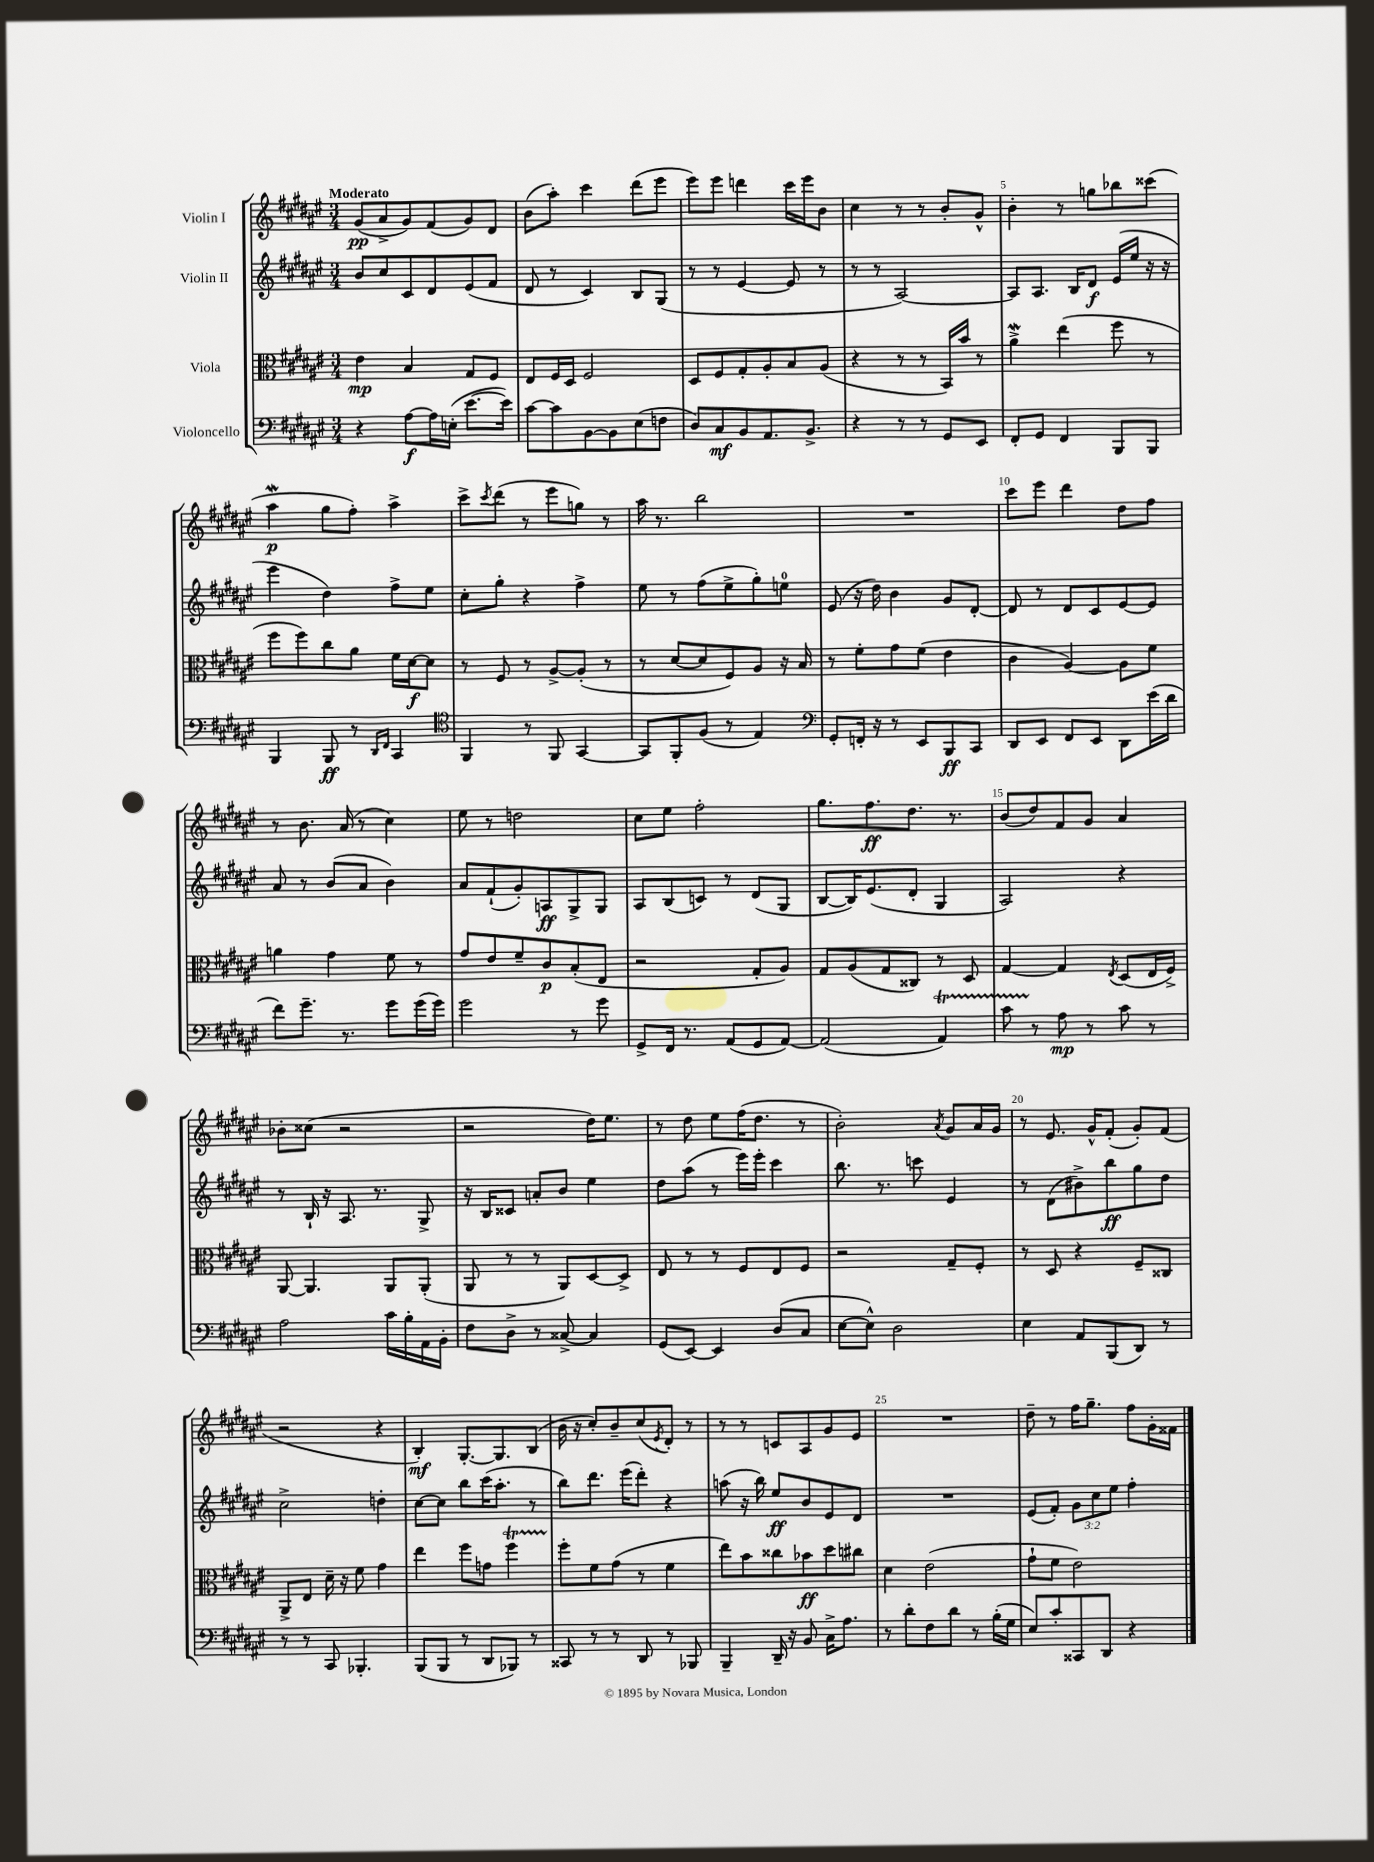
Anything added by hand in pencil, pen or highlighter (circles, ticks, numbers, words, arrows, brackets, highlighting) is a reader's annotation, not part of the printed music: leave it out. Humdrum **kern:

**kern	**kern	**kern	**kern
*staff4	*staff3	*staff2	*staff1
*clefF4	*clefC3	*clefG2	*clefG2
*k[f#c#g#d#a#e#]	*k[f#c#g#d#a#e#]	*k[f#c#g#d#a#e#]	*k[f#c#g#d#a#e#]
*M3/4	*M3/4	*M3/4	*M3/4
4r	4e#	8b	(8g#
.	.	8cc#	8a#^
[8A#	4B	8c#	8g#)
16A#]	.	8d#	(8f#
(16E'	.	.	.
[8.e#	8G#	(8e#	8g#)
.	8F#	8f#	8d#
16e#])	.	.	.
=	=	=	=
[8c#	8E#	8d#	(8b
8c#]	16F#	8r	8aa#')
.	16D#	.	.
[8BB	2F#	4c#)	4ccc#
8BB]	.	.	.
(8E#	.	8B	(8ddd#
8F	.	(8G#	8eee#
=	=	=	=
8D#)	8D#	8r	8eee#)
8C#	8F#	8r	8eee#
8BB	8G#'	[4e#	4ddd
8.AA#	8A#'	.	.
.	8B	8e#]	16ccc#
8.BB^	.	.	16eee#
.	(8A#	8r	8b
=	=	=	=
4r	4r	8r	4cc#
.	.	8r	.
8r	8r	[2A#)	8r
8r	8r	.	8r
8GG#	16BB)	.	8b'
.	16b	.	.
8EE#	8r	.	8g#^^
=	=	=	=
8FF#'	4a#^	8A#]	4b'
8GG#	.	8.A#	.
4FF#	(4ee#	.	8r
.	.	16B	.
.	.	8d#	8gg
8BBB	8ff#	(16e#	8bb-
.	.	16ee#	.
8BBB	8r	16r	(8ccc##
.	.	16r	.
=	=	=	=
4BBB	8ff#	4eee#	4aa#
.	8ff#)	.	.
8BBB	8cc#	4dd#)	8gg#
8r	8a#	.	8ff#')
16qqDD#	.	.	.
16qqFF#	.	.	.
4CC#	16f#	8ff#^	4aa#^
.	[16d#	.	.
.	8d#]	8ee#	.
=	=	=	=
*clefC4	*	*	*
4FF#	8r	8cc#'	8ccc#^
.	.	.	8qccc#
.	8F#	8gg#'	(8ddd#
8r	8r	4r	8r
8FF#	[8A#^	.	8eee#
[4GG#	(8A#']	4ff#^	8gg)
.	8r	.	8r
=	=	=	=
8GG#]	8r	8ee#	16aa#
.	.	.	8.r
8FF#'	[8d#	8r	.
(8F#	8d#]	(8ff#	2bb
8r	8F#)	8ee#^	.
4E#)	8A#	8gg#')	.
.	16r	8ee	.
.	16B	.	.
=	=	=	=
*clefF4	*	*	*
8GG#'	8r	(8e#	2.r
16FF'	8f#'	16r	.
16r	.	16dd#)	.
8r	8g#	4b	.
8EE#	(8f#	.	.
8BBB	4e#	8g#	.
8CC#	.	[8d#'	.
=	=	=	=
8DD#	4c#	8d#]	8ccc#
8EE#	.	8r	8eee#
8FF#	[4A#)	8d#	4ddd#
8EE#	.	8c#	.
8DD#	8A#]	[8e#	8dd#
(16e#	8f#	8e#]	8ff#
16d#	.	.	.
=	=	=	=
8f#)	4a	8a#	8r
8.g#~	.	8r	8.b
.	4g#	(8b	.
8.r	.	.	(16a#
.	.	8a#	8r
8g#	8f#	4b)	4cc#)
(16g#	8r	.	.
16g#)	.	.	.
=	=	=	=
2g#	8g#	8a#	8ee#
.	8e#	(8f#`	8r
.	8f#~	8g#')	2dd
.	8c#	8A	.
8r	(8B'	8G#^	.
8g#	8E#	8G#	.
=	=	=	=
8GG#^	2r	8A#	8cc#
16FF#	.	(8B	8ee#
8.r	.	.	.
.	.	8c)	2ff#'
(8AA#	.	8r	.
8GG#	8G#'	(8d#	.
[8AA#)	8A#)	8G#	.
=	=	=	=
(2AA#]	8G#	[8B	8.gg#
.	(8A#	16B])	.
.	.	(8.e#	8.ff#
.	8G#	.	.
.	8C##)	8d#'	8.dd#
4AA#)	8r	4G#	.
.	.	.	8.r
.	8D#	.	.
=	=	=	=
8c#	[4G#	2A#)	(8b
8r	.	.	8dd#)
8A#	4G#]	.	8f#
8r	.	.	8g#
.	8qE#	.	.
8c#	(8D#	4r	4a#
8r	16E#	.	.
.	16F#^)	.	.
=	=	=	=
2A#	[8AA#	8r	8b-'
.	4.AA#]	16B`	(8cc##
.	.	16r	.
.	.	8.A#	2r
.	.	8.r	.
16c#	8AA#	.	.
16B'	.	.	.
16AA#	(8AA#'	8G#^	.
16BB'	.	.	.
=	=	=	=
8F#	8AA#	16r	2r
.	.	16B	.
8D#^	8r	8c##	.
8r	8r	8a'	.
[8C##^	8AA#)	8b	.
4C##]	[8D#	4ee#	16dd#)
.	.	.	8.ee#
.	8D#^]	.	.
=	=	=	=
(8GG#	8E#	8dd#	8r
[8EE#)	8r	(8aa#	8dd#
4EE#]	8r	8r	8ee#
.	8F#	16eee#)	(16ff#
.	.	16eee#'	8.dd#
(8D#	8E#	4ccc#	.
8C#	8F#	.	8r
=	=	=	=
[8E#	2r	8.bb	2b')
8E#^^])	.	.	.
.	.	8.r	.
2D#	.	.	.
.	.	8ccc	.
.	.	.	8qa#
.	8G#~	4e#	8g#
.	8F#'	.	16a#
.	.	.	16g#
=	=	=	=
4E#	8r	8r	8r
.	8D#	(8d#	8.e#
8AA#	4r	8b#^)	.
.	.	.	16g#^^
(8BBB	.	8bb	(8f#'
8DD#)	8F#~	8gg#	8g#')
8r	8C##	8dd#	(8f#
=	=	=	=
8r	8AA#^	2cc#^	2r
8r	8E#	.	.
8CC#	16d#~	.	.
.	16r	.	.
4.BBB-'	8f#	.	.
.	4g#	4dd'	4r
=	=	=	=
(8BBB	4ee#	[8cc#	4B')
8BBB	.	8cc#]	.
8r	8ff#	8bb	[8.G#'
8DD#	8g	(16ccc#	.
.	.	8.aa#'	8.G#]
8BBB-)	4ff#	.	.
8r	.	8r	(8B
=	=	=	=
8CC##	8ff#'	8bb)	16b
.	.	.	16r
8r	8f#	8.ddd#	8cc#')
8r	(8g#	.	8b~
.	.	(16eee#	.
8DD#	8r	8ddd#')	(8cc#
.	.	.	8qe#
8r	4f#	4r	8d#')
8BBB-	.	.	8r
=	=	=	=
4BBB~	8ee#)	(8aa	8r
.	8b	16r	8r
.	.	16bb)	.
16DD#~	8cc##	8ee#	8c
16r	.	.	.
8BB	8b-	8b	8A#
16C#^	8dd#	8e#	8g#
8.A#	.	.	.
.	8cc#	8d#	8e#
=	=	=	=
8r	4d#	2.r	2.r
8d#'	.	.	.
8F#	(2e#	.	.
8d#	.	.	.
8r	.	.	.
(16B'	.	.	.
16G#	.	.	.
=	=	=	=
8E#)	8g#`	(8e#	8dd#~
8c#'	8f#	8f#')	8r
8CC##	2e#)	12g#	16ff#
.	.	.	8.gg#~
.	.	12cc#	.
8DD#	.	.	.
.	.	12ee#	.
4r	.	4ff#'	8ff#
.	.	.	16g#'
.	.	.	16f##
==	==	==	==
*-	*-	*-	*-
